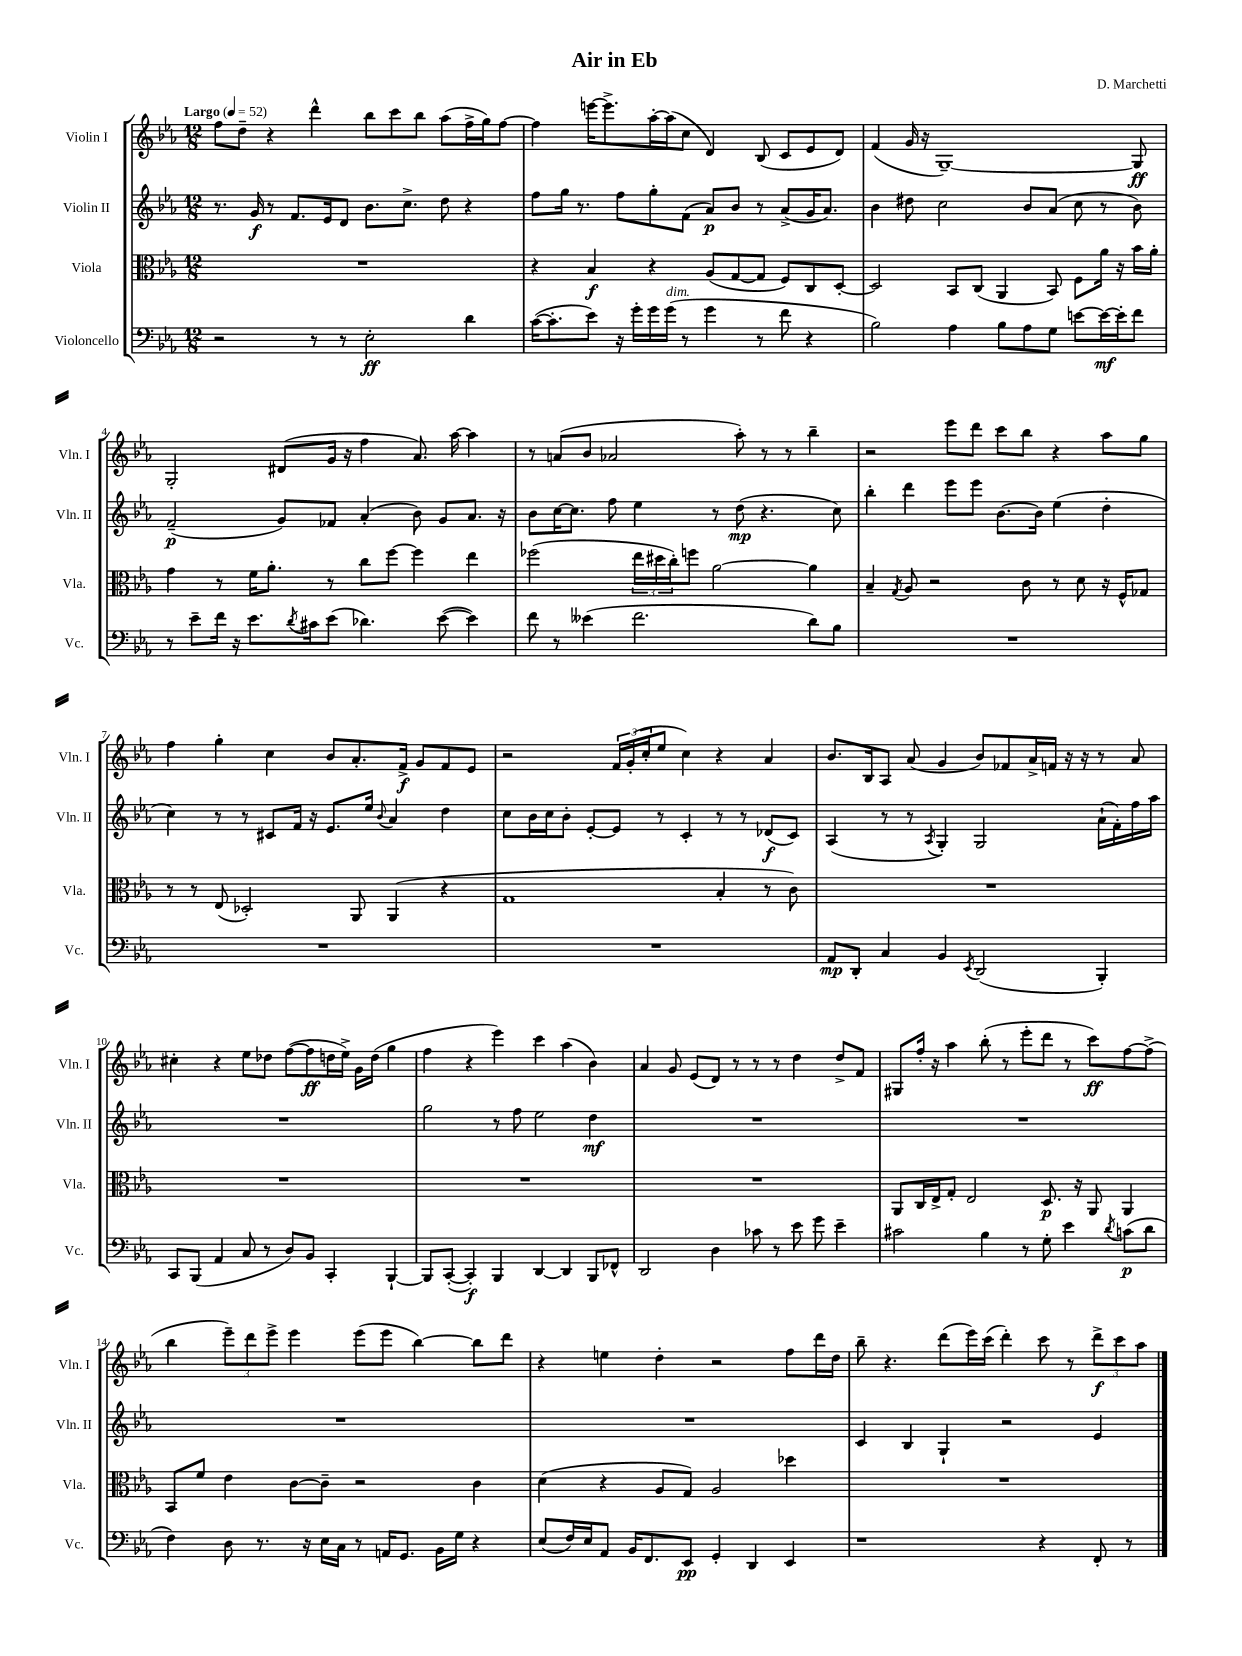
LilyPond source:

\header { title = "Air in Eb" composer = "D. Marchetti" }
<<
\new StaffGroup <<
\new Staff = "s0" \with { instrumentName = "Violin I" shortInstrumentName = "Vln. I" } {
    \clef treble \key ees \major \numericTimeSignature \time 12/8 \tempo "Largo" 4 = 52
    f''8 d''8-- r4 d'''4-^ bes''8 c'''8 bes''8 aes''8( f''16-> g''16) f''8~ |
    f''4 e'''16~ e'''8.-> aes''16~-. aes''16( c''8 d'4) bes8( c'8 ees'8 d'8) |
    f'4( g'16 r16 g1~--) g8\ff |
    g2-. dis'8( g'16 r16 f''4 aes'8.) aes''16~ aes''4 |
    r8 a'8( bes'8 aes'2 aes''8-.) r8 r8 bes''4-- |
    r2 ees'''8 d'''8 c'''8 bes''8 r4 aes''8 g''8 |
    f''4 g''4-. c''4 bes'8 aes'8.-. f'16->\f g'8 f'8 ees'8 |
    r2 \tuplet 3/2 { f'16 g'16-.( c''16-. } ees''8 c''4) r4 aes'4 |
    bes'8. bes16 aes8 aes'8( g'4 bes'8) fes'8 aes'16-> f'16 r16 r16 r8 aes'8 |
    cis''4-. r4 ees''8 des''8 f''8~( f''8\ff d''16 ees''16->) g'16 d''16( g''4 |
    f''4 r4 ees'''4) c'''4 aes''4( bes'4) |
    aes'4 g'8 ees'8( d'8) r8 r8 r8 d''4 d''8-> f'8 |
    gis8 f''16-. r16 aes''4 bes''8-.( r8 ees'''8-. d'''8 r8 c'''8\ff) f''8~ f''8->( |
    bes''4 \tuplet 3/2 { ees'''8--) d'''8 ees'''8-> } ees'''4 ees'''8( ees'''8 bes''4~) bes''8 d'''8 |
    r4 e''4 d''4-. r2 f''8 d'''16 d''16 |
    bes''8-- r4. d'''8( ees'''16) c'''16( d'''4-.) c'''8 r8 \tuplet 3/2 { d'''8->\f c'''8 aes''8 } \bar "|." |
}
\new Staff = "s1" \with { instrumentName = "Violin II" shortInstrumentName = "Vln. II" } {
    \clef treble \key ees \major \numericTimeSignature \time 12/8
    r8. g'16\f r8 f'8. ees'16 d'8 bes'8. c''8.-> d''8 r4 |
    f''8 g''16 r8. f''8 g''8-. f'8( aes'8\p) bes'8 r8 aes'8->( g'16 aes'8.) |
    bes'4 dis''8 c''2 bes'8 aes'8( c''8 r8 bes'8) |
    f'2--\p( g'8) fes'8 aes'4-.( bes'8) g'8 aes'8. r16 |
    bes'8 c''16~ c''8. f''8 ees''4 r8 d''8\mp( r4. c''8) |
    bes''4-. d'''4 ees'''8 ees'''8 bes'8.~ bes'16 ees''4( d''4-. |
    c''4) r8 r8 cis'8 f'16 r16 ees'8. ees''16 \appoggiatura { bes'8 } aes'4 d''4 |
    c''8 bes'16 c''16 bes'8-. ees'8~-. ees'8 r8 c'4-. r8 r8 des'8\f( c'8) |
    aes4( r8 r8 \acciaccatura { aes8 } g4-.) g2 aes'16-!( f'16-.) f''16 aes''16 |
    R1. |
    g''2 r8 f''8 ees''2 d''4\mf |
    R1. |
    R1. |
    R1. |
    R1. |
    c'4 bes4 g4-! r2 ees'4 \bar "|." |
}
\new Staff = "s2" \with { instrumentName = "Viola" shortInstrumentName = "Vla." } {
    \clef alto \key ees \major \numericTimeSignature \time 12/8
    R1. |
    r4 bes4\f r4 aes8( g8~ g8 f8) c8 d8~-. |
    d2 bes,8 c8( aes,4 bes,8) f8 aes'16 r16 bes'16 aes'16-. |
    g'4 r8 f'16 aes'8.-. r8 c''8 f''8~ f''4 ees''4 |
    fes''2( \tuplet 3/2 { ees''16 dis''16 c''16-.) } f''8 aes'2~ aes'4 |
    bes4-- \acciaccatura { g8 } aes8 r2 c'8 r8 d'8 r16 f16-^ ges8 |
    r8 r8 ees8( des2-.) aes,8 aes,4( r4 |
    g1 bes4-. r8 c'8) |
    R1. |
    R1. |
    R1. |
    R1. |
    aes,8 c16 ees16-> g8-. ees2 d8.\p r16 aes,8 aes,4 |
    bes,8 f'8 ees'4 c'8~ c'8-- r2 c'4 |
    d'4( r4 aes8 g8) aes2 des''4 |
    R1. \bar "|." |
}
\new Staff = "s3" \with { instrumentName = "Violoncello" shortInstrumentName = "Vc." } {
    \clef bass \key ees \major \numericTimeSignature \time 12/8
    r2 r8 r8 ees2-.\ff d'4 |
    c'16~( c'8.-. ees'8) r16 g'16-. g'16 g'16^\markup { \italic "dim." }( r8 g'4 r8 f'8 r4 |
    bes2) aes4 bes8 aes8 g8 e'8~ e'16~\mf e'16-. f'8 |
    r8 ees'8-- f'16 r16 ees'8. \acciaccatura { d'8 } cis'16 ees'8( des'4.) ees'8~( ees'4) |
    f'8 r8 eeses'4( f'2. d'8) bes8 |
    R1. |
    R1. |
    R1. |
    aes,8\mp d,8-. c4 bes,4 \acciaccatura { ees,8 } d,2( bes,,4-.) |
    c,8 bes,,8( aes,4 c8 r8 d8) bes,8 c,4-. bes,,4~-! |
    bes,,8 c,8~-.( c,4-.\f) bes,,4 d,4~ d,4 bes,,8 fes,8-^ |
    d,2 d4 ces'8 r8 ees'8 g'8 ees'4-- |
    cis'2 bes4 r8 g8-. ees'4 \acciaccatura { d'8 } c'8\p( d'8 |
    f4) d8 r8. r16 ees16 c16 r8 a,16 g,8. bes,16 g16 r4 |
    ees8( f16) ees16 aes,8 bes,16 f,8. ees,8\pp g,4-. d,4 ees,4 |
    r1 r4 f,8-. r8 \bar "|." |
}
>>
>>
